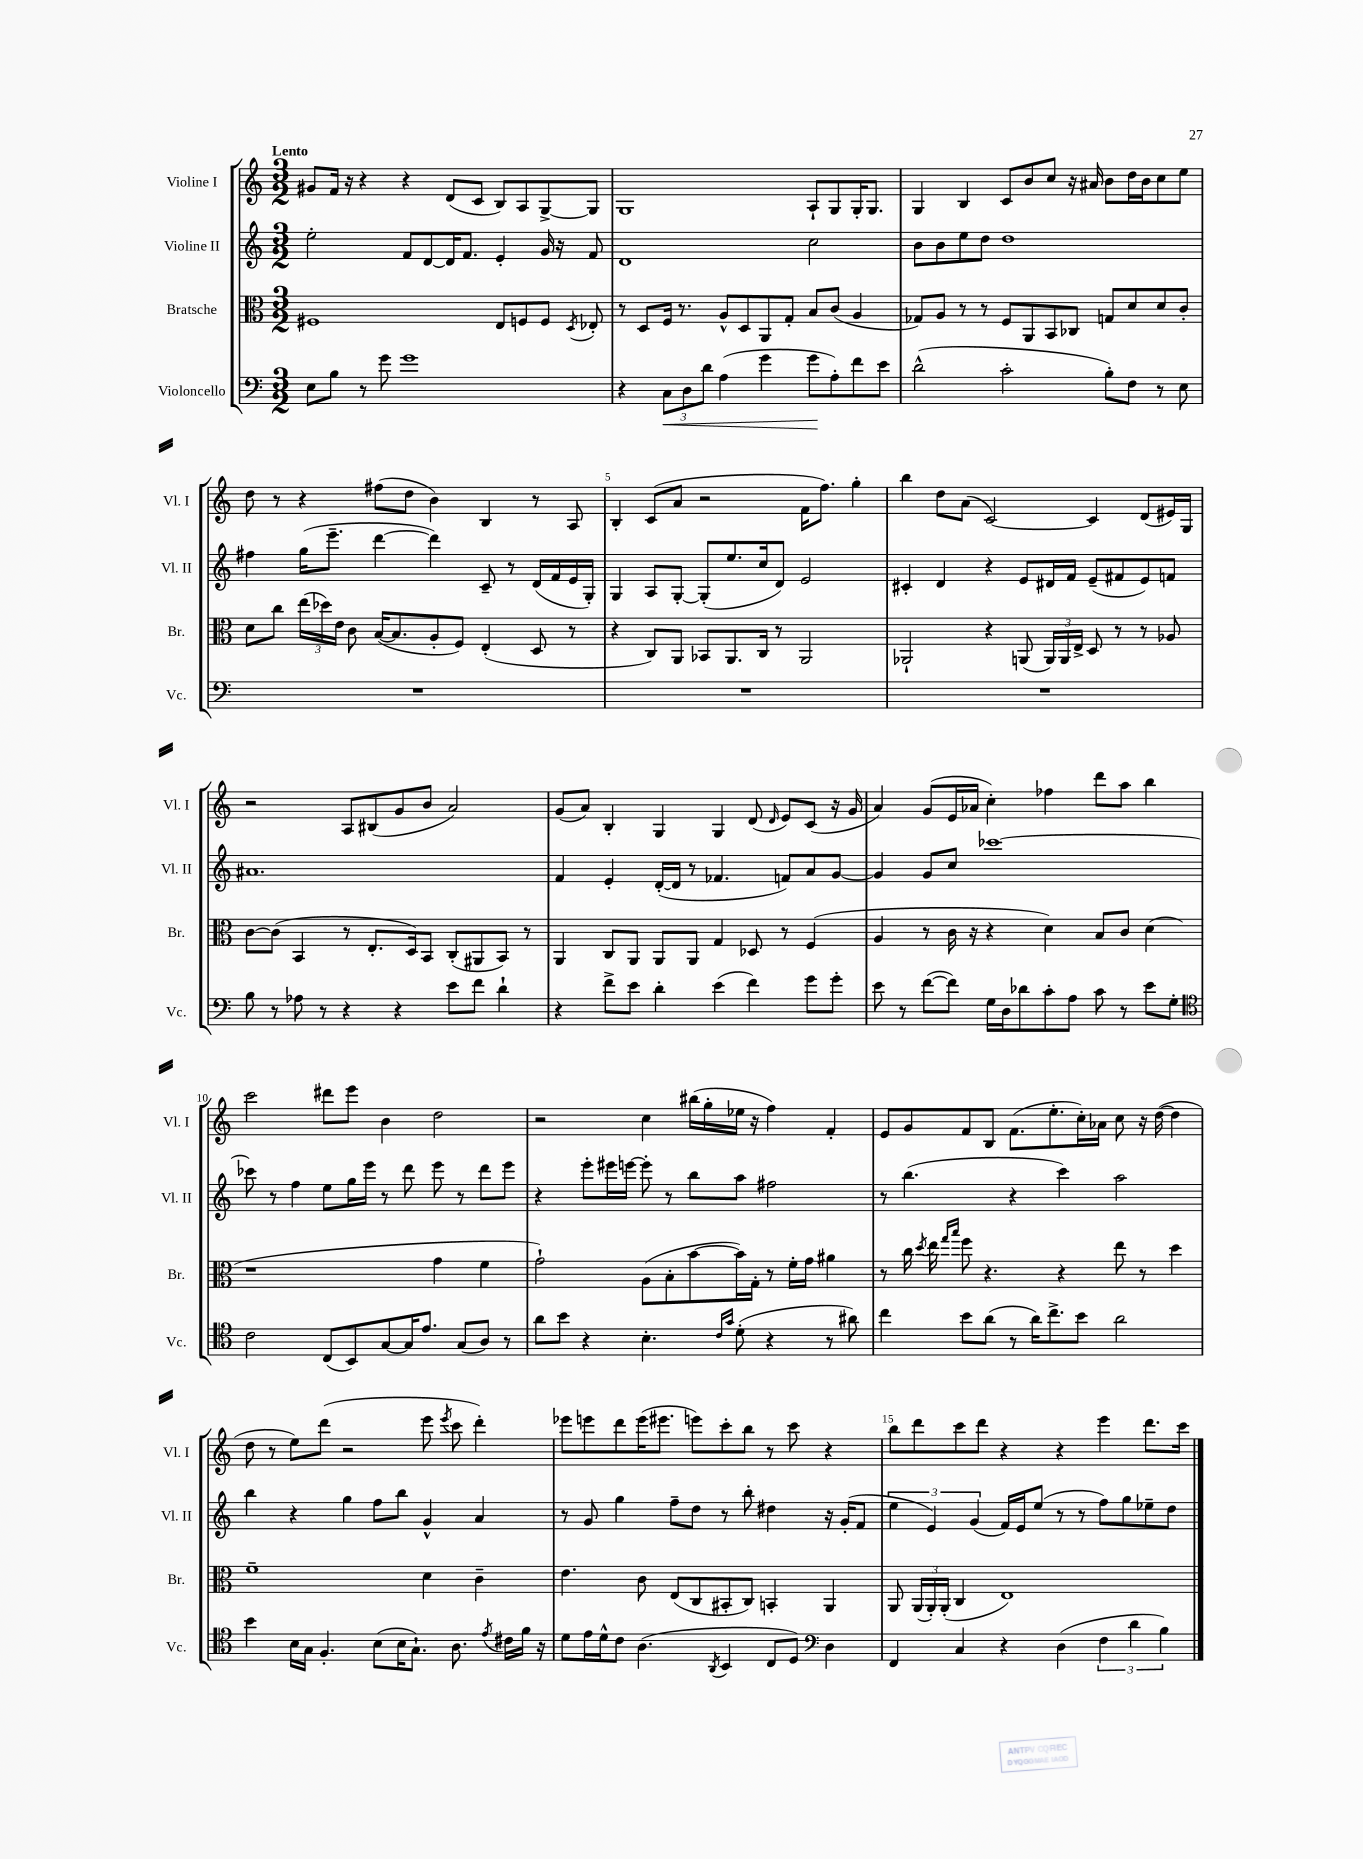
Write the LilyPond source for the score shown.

<<
\new StaffGroup <<
\new Staff = "s0" \with { instrumentName = "Violine I" shortInstrumentName = "Vl. I" } {
    \clef treble \key c \major \numericTimeSignature \time 3/2 \tempo "Lento"
    \autoBeamOff gis'8[ f'16] r16 r4 r4 d'8[( c'8] b8[) a8 g8~-> g8] |
    g1 a8[-! g8 g16-. g8.] |
    g4 b4 c'8[ b'8 c''8] r16 ais'16 b'8[ d''16 b'16 c''8 e''8] |
    d''8 r8 r4 fis''8[( d''8] b'4) b4 r8 a8 |
    b4-. c'8[( a'8] r2 f'16[ f''8.]) g''4-. |
    b''4 d''8[ a'8]( c'2~) c'4 d'8[( eis'16) g16] |
    r2 a8[ bis8( g'8 b'8] a'2) |
    g'8[( a'8]) b4-. g4 g4 d'8( \grace { d'16 } e'8[) c'8]( r16 g'16 |
    a'4) g'8[( e'16 aes'16] c''4-.) fes''4 d'''8[ a''8] b''4 |
    c'''2 dis'''8[ e'''8] b'4 d''2 |
    r2 c''4 bis''16[( g''16-. ees''16] r16 f''4) f'4-. |
    e'8[ g'8 f'8 b8] f'8.[( e''8.-. c''16-.) aes'16] c''8 r16 d''16~( d''4 |
    d''8 r8 e''8[) d'''8]( r2 e'''8 \acciaccatura { e'''8 } c'''8 d'''4-.) |
    ees'''8[ e'''8 d'''8 e'''16( eis'''8.] e'''8[) c'''8-. b''8] r8 c'''8 r4 |
    b''8[ d'''8 c'''8 d'''8] r4 r4 e'''4 d'''8.[ c'''16] \bar "|." |
}
\new Staff = "s1" \with { instrumentName = "Violine II" shortInstrumentName = "Vl. II" } {
    \clef treble \key c \major \numericTimeSignature \time 3/2
    \autoBeamOff e''2-. f'8[ d'8~ d'16 f'8.] e'4-. g'16 r16 f'8 |
    d'1 c''2 |
    b'8[ b'8 e''8 d''8] d''1 |
    fis''4 g''16[( e'''8.]-- d'''4~ d'''4) c'8-- r8 d'16[( f'16 e'16 g16]-.) |
    g4 a8[ g8]~-. g8[-.( e''8. c''16 d'8]) e'2 |
    cis'4-. d'4 r4 e'8[ dis'16 f'16] e'8[--( fis'8 e'8) f'8] |
    ais'1. |
    f'4 e'4-. d'16[~-.( d'16] r8 fes'4. f'8[) a'8 g'8]~ |
    g'4 g'8[ c''8] ces'''1~ |
    ces'''8 r8 f''4 e''8[ g''16 e'''16] r8 d'''8 e'''8 r8 d'''8[ e'''8] |
    r4 e'''8[-. eis'''16 e'''16]~ e'''8-. r8 b''8[ a''8] fis''2 |
    r8 b''4.( r4 c'''4) a''2 |
    b''4 r4 g''4 f''8[ b''8] g'4-^ a'4 |
    r8 g'8 g''4 f''8[-- d''8] r8 b''8-. dis''4 r16 g'16[-.( f'8] |
    \tuplet 3/2 { e''4 e'4) g'4( } f'16[) e'16 e''8]( r8 r8 f''8[) g''8 ees''8-- d''8] \bar "|." |
}
\new Staff = "s2" \with { instrumentName = "Bratsche" shortInstrumentName = "Br." } {
    \clef alto \key c \major \numericTimeSignature \time 3/2
    \autoBeamOff fis1 e8[ f8 f8] \acciaccatura { d8 } ees8-. |
    r8 d8[ f16] r8. a8[-^ d8 a,8 g8]-. b8[ c'8]( a4 |
    ges8[) a8] r8 r8 f8[ a,8 b,8 ces8] g8[ d'8 d'8 c'8]-. |
    d'8[ c''8] \tuplet 3/2 { e''16[( des''16) e'16] } c'8 b16[~( b8. a8-. f8]) e4-.( d8 r8 |
    r4 c8[) a,8] bes,8[ a,8. c16] r8 a,2 |
    aes,2-! r4 a,8( \tuplet 3/2 { a,16[) a,16 e16]-> } d8 r8 r8 aes8 |
    c'8[~ c'8]( b,4 r8 e8.[-. d16) b,8] c8[-.( ais,8 b,8]) r8 |
    a,4 c8[ a,8] a,8[ a,8] g4 des8 r8 f4( |
    a4 r8 c'16 r16 r4 d'4) b8[ c'8] d'4( |
    r1 g'4 f'4 |
    g'2-!) a8[( b8-. b'8~ b'16) g16]-. r8 f'16[-. g'16] ais'4 |
    r8 c''16 \acciaccatura { d''8 } e''16 \grace { g''16[ b''16] } f''8 r4. r4 e''8 r8 d''4 |
    f'1-- d'4 c'4-- |
    e'4. c'8 e8[( c8 bis,8-. c8]) b,4-. a,4 |
    a,8 \tuplet 3/2 { a,16[( a,16-.) a,16]-.( } c4 e1) \bar "|." |
}
\new Staff = "s3" \with { instrumentName = "Violoncello" shortInstrumentName = "Vc." } {
    \clef bass \key c \major \numericTimeSignature \time 3/2
    \autoBeamOff e8[ b8] r8 g'8 g'1 |
    r4 \tuplet 3/2 { c8[\< d8 d'8] } a4( g'4 g'8[\! a8-.) f'8 e'8] |
    d'2-^( c'2-. b8[-.) f8] r8 e8 |
    R1. |
    R1. |
    R1. |
    b8 r8 aes8 r8 r4 r4 e'8[ f'8] d'4-! |
    r4 f'8[-> e'8] d'4-. e'4( f'4) g'8[ g'8]-. |
    e'8 r8 f'8[~( f'8]) g16[ d16 des'8 c'8-. a8] c'8 r8 e'8[ g8]-. |
    \clef tenor c'2 c8[( b,8) g8~ g16 e'8.] g8[( a8]) r8 |
    a'8[ b'8] r4 b4.-. \grace { c'16[ g'16] } d'8-.( r4 r8 ais'8) |
    c''4 b'8[ a'8]( r8 a'16[) c''8.-> b'8] a'2 |
    b'4 b16[ g16] f4.-. b8[( b16 g8.]-!) a8. \acciaccatura { e'8 } cis'16[ f'16] r16 |
    d'8[ e'16 d'16-^ c'8] a4.( \acciaccatura { a,8 } b,4 c8[ d8]) \clef bass d4 |
    f,4 c4 r4 d4( \tuplet 3/2 { f4 d'4 b4) } \bar "|." |
}
>>
>>
\layout { \context { \Score \override BarNumber.break-visibility = ##(#f #t #t) barNumberVisibility = #(every-nth-bar-number-visible 5) } }
